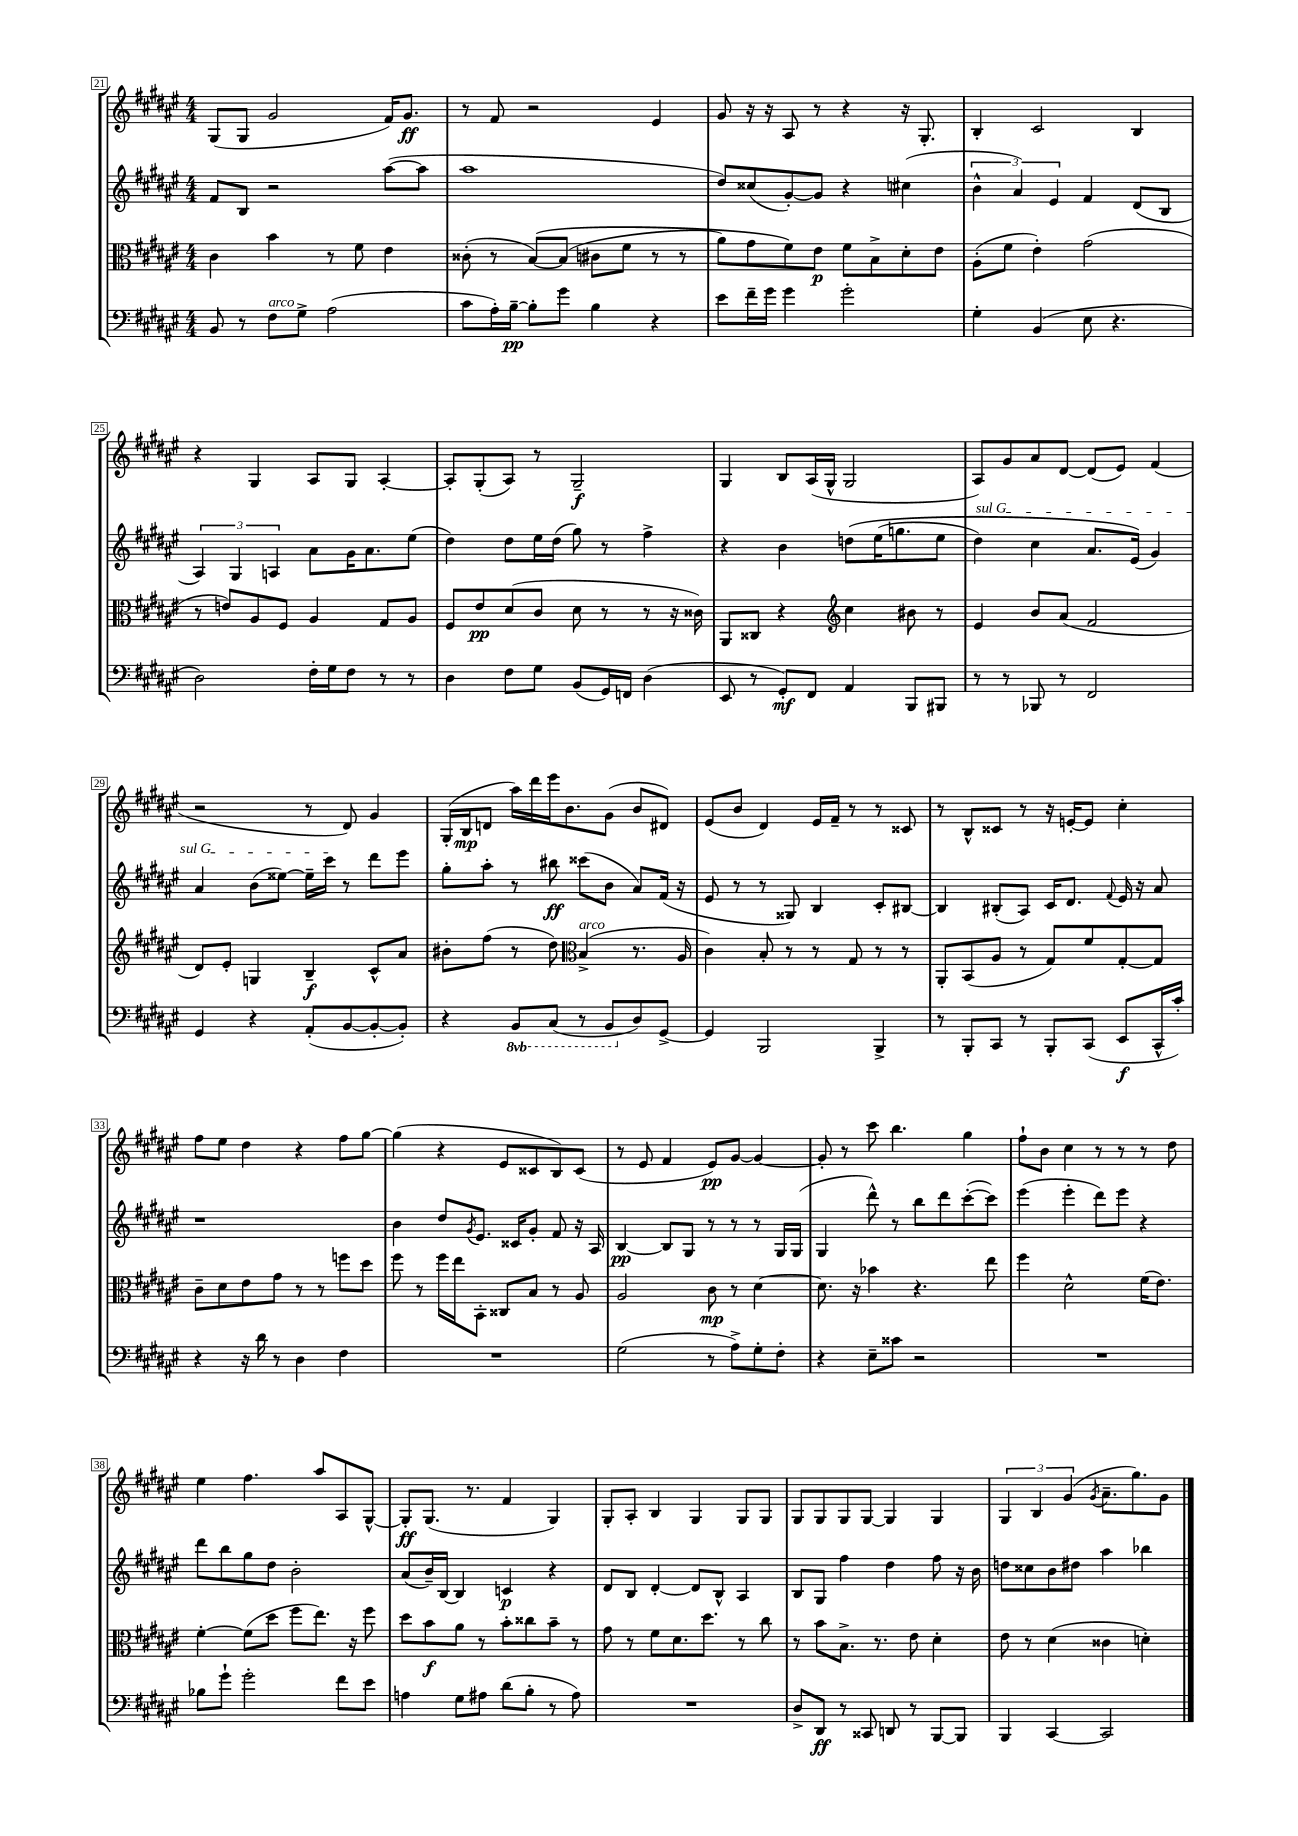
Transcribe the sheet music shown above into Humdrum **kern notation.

**kern	**dynam	**kern	**dynam	**kern	**dynam	**kern	**dynam
*part4	*part4	*part3	*part3	*part2	*part2	*part1	*part1
*staff4	*staff4	*staff3	*staff3	*staff2	*staff2	*staff1	*staff1
*clefF4	*	*clefC3	*	*clefG2	*	*clefG2	*
*k[f#c#g#d#a#e#]	*	*k[f#c#g#d#a#e#]	*	*k[f#c#g#d#a#e#]	*	*k[f#c#g#d#a#e#]	*
*M4/4	*	*M4/4	*	*M4/4	*	*M4/4	*
=21	=21	=21	=21	=21	=21	=21	=21
8BB/	.	4c#\	.	8f#/L	.	(8G#/L	.
8r	.	.	.	8B/J	.	8G#/J	.
!LO:TX:a:i:t=arco	!	!	!	!	!	!	!
8F#\L	.	4b\	.	2r	.	2g#/	.
8G#^\J	.	.	.	.	.	.	.
(2A#\	.	8r	.	.	.	.	.
.	.	8f#\	.	.	.	.	.
.	.	4e#\	.	([8aa#\L	.	16f#/KL)	.
.	.	.	.	.	.	8.g#/J	ff
.	.	.	.	8aa#\J]	.	.	.
=22	=22	=22	=22	=22	=22	=22	=22
8c#\L	.	(8c##X'\	.	1aa#	.	8r	.
16A#'\L)	.	8r	.	.	.	8f#/	.
[16B~\JJ	pp	.	.	.	.	.	.
8B'\L]	.	([8B/L)	.	.	.	2r	.
8g#\J	.	(8B/J]	.	.	.	.	.
4B\	.	8c#X\L	.	.	.	.	.
.	.	8f#\J	.	.	.	.	.
4r	.	8r	.	.	.	4e#/	.
.	.	8r	.	.	.	.	.
=23	=23	=23	=23	=23	=23	=23	=23
8e#\L	.	8a#\L)	.	8dd#/L)	.	8g#/	.
16f#~\L	.	8g#\	.	(8cc##X/	.	16r	.
16g#\JJ	.	.	.	.	.	16r	.
4g#\	.	8f#\)	.	[8g#'/)	.	8A#/	.
.	.	8e#\J	p	8g#/J]	.	8r	.
2g#'\	.	8f#\L	.	4r	.	4r	.
.	.	8B^\	.	.	.	.	.
.	.	8d#'\	.	(4cc#X\	.	16r	.
.	.	.	.	.	.	8.G#'/	.
.	.	8e#\J	.	.	.	.	.
=24	=24	=24	=24	=24	=24	=24	=24
4G#'\	.	(8A#'\L	.	6b^^\	.	4B'/	.
.	.	8f#\J	.	.	.	.	.
.	.	.	.	6a#/)	.	.	.
(4BB/	.	4e#'\)	.	.	.	2c#/	.
.	.	.	.	6e#/	.	.	.
8E#\	.	(2g#\	.	4f#/	.	.	.
4.r	.	.	.	.	.	.	.
.	.	.	.	(8d#/L	.	4B/	.
.	.	.	.	8B/J	.	.	.
!!LO:LB:g=z
=25	=25	=25	=25	=25	=25	=25	=25
2D#\)	.	8r	.	6A#/)	.	4r	.
.	.	8en/L)	.	.	.	.	.
.	.	.	.	6G#/	.	.	.
.	.	8A#/	.	.	.	4G#/	.
.	.	.	.	6An/	.	.	.
.	.	8F#/J	.	.	.	.	.
16F#'\LL	.	4A#/	.	8a#\L	.	8A#/L	.
16G#\J	.	.	.	.	.	.	.
8F#\J	.	.	.	16g#\K	.	8G#/J	.
.	.	.	.	8.a#\	.	.	.
8r	.	8G#/L	.	.	.	[4A#'/	.
8r	.	8A#/J	.	(8ee#\J	.	.	.
=26	=26	=26	=26	=26	=26	=26	=26
4D#\	.	8F#/L	.	4dd#\)	.	8A#'/L]	.
.	.	8e#/	pp	.	.	(8G#'/	.
8F#\L	.	(8d#/	.	8dd#\L	.	8A#/J)	.
8G#\J	.	8c#/J	.	16ee#\L	.	8r	.
.	.	.	.	(16dd#\JJ	.	.	.
(8BB/L	.	8d#\	.	8gg#\)	.	2G#~/	f
16GG#/L)	.	8r	.	8r	.	.	.
16FFn/JJ	.	.	.	.	.	.	.
(4D#\	.	8r	.	4ff#^\	.	.	.
.	.	16r	.	.	.	.	.
.	.	16c##X\)	.	.	.	.	.
=27	=27	=27	=27	=27	=27	=27	=27
8EE#/	.	8AA#/L	.	4r	.	4G#/	.
8r	.	8C##X/J	.	.	.	.	.
8GG#'/L)	mf	4r	.	4b\	.	8B/L	.
8FF#/J	.	.	.	.	.	(16A#/L	.
.	.	.	.	.	.	16G#^^/JJ	.
*	*	*clefG2	*	*	*	*	*
4AA#/	.	4cc#\	.	(8ddn\L	.	2G#/	.
.	.	.	.	(16ee#\K	.	.	.
.	.	.	.	8.ggn\	.	.	.
8BBB/L	.	8b#X\	.	.	.	.	.
8BBB#X/J	.	8r	.	8ee#\J	.	.	.
=28	=28	=28	=28	=28	=28	=28	=28
!	!	!	!	!LO:TX:a:i:t=sul G	!	!	!
8r	.	4e#/	.	4dd#\)	.	8A#/L)	.
8r	.	.	.	.	.	8g#/	.
8BBB-X/	.	8b/L	.	4cc#\	.	8a#/	.
8r	.	(8a#/J	.	.	.	[8d#/J	.
2FF#/	.	2f#/	.	8.a#/L	.	(8d#/L]	.
.	.	.	.	.	.	8e#/J)	.
.	.	.	.	(16e#/Jk)	.	.	.
.	.	.	.	4g#/)	.	(4f#/	.
!!LO:LB:g=z
=29	=29	=29	=29	=29	=29	=29	=29
4GG#/	.	8d#/L)	.	4a#/	.	2r	.
.	.	8e#'/J	.	.	.	.	.
4r	.	4Gn/	.	(8b\L	.	.	.
.	.	.	.	[8ee##X\J)	.	.	.
(8AA#'/L	.	4B~/	f	16ee##~\LL]	.	8r	.
.	.	.	.	16ccc#\JJ	.	.	.
[8BB/	.	.	.	8r	.	8d#/)	.
8BB'/_	.	8c#^^/L	.	8ddd#\L	.	4g#/	.
8BB'/J])	.	8a#/J	.	8eee#\J	.	.	.
=30	=30	=30	=30	=30	=30	=30	=30
4r	.	8b#X'\L	.	8gg#'\L	.	(16G#'/LL	.
.	.	.	.	.	.	16B/J	mp
.	.	(8ff#\J	.	8aa#'\J	.	8dn/J	.
*8ba	*	*	*	*	*	*	*
8BBB/L	.	8r	.	8r	.	16aa#\LL)	.
.	.	.	.	.	.	16ddd#\	.
(8CC#/J	.	8dd#\)	.	8bb#X\	ff	16eee#\J	.
.	.	.	.	.	.	8.b\	.
*	*	*clefC3	*	*	*	*	*
!	!	!LO:TX:a:i:t=arco	!	!	!	!	!
8r	.	(4B^/	.	(8ccc##X\L	.	.	.
8BBB/L	.	.	.	8b\J	.	(8g#\J	.
*X8ba	*	*	*	*	*	*	*
8D#/)	.	8.r	.	8a#/L)	.	8b/L	.
[8GG#^/J	.	.	.	(16f#/Jk	.	8d#X/J)	.
.	.	16A#/	.	16r	.	.	.
=31	=31	=31	=31	=31	=31	=31	=31
4GG#/]	.	4c#\)	.	8e#/	.	(8e#/L	.
.	.	.	.	8r	.	8b/J	.
2BBB/	.	8B'/	.	8r	.	4d#/)	.
.	.	8r	.	8G##X/)	.	.	.
.	.	8r	.	4B/	.	16e#/LL	.
.	.	.	.	.	.	16f#~/JJ	.
.	.	8G#/	.	.	.	8r	.
4BBB^/	.	8r	.	8c#'/L	.	8r	.
.	.	8r	.	[8B#X/J	.	8c##X/	.
=32	=32	=32	=32	=32	=32	=32	=32
8r	.	8AA#'/L	.	4B#/]	.	8r	.
8BBB'/L	.	(8BB/	.	.	.	8B^^/L	.
8CC#/J	.	8A#/J	.	(8B#X'/L	.	8c##X/J	.
8r	.	8r	.	8A#/J)	.	8r	.
8BBB'/L	.	8G#/L)	.	16c#/KL	.	16r	.
.	.	.	.	8.d#/J	.	[16en'/KL	.
(8CC#/J	.	8f#/	.	.	.	8e/J]	.
.	.	.	.	8qqf#/	.	.	.
8EE#/L	f	[8G#'/	.	16e#/	.	4cc#'\	.
.	.	.	.	16r	.	.	.
16CC#^^/L	.	8G#/J]	.	8a#/	.	.	.
16c#'/JJ)	.	.	.	.	.	.	.
!!LO:LB:g=z
=33	=33	=33	=33	=33	=33	=33	=33
4r	.	8c#~\L	.	1r	.	8ff#\L	.
.	.	8d#\	.	.	.	8ee#\J	.
16r	.	8e#\	.	.	.	4dd#\	.
16d#\	.	.	.	.	.	.	.
8r	.	8g#\J	.	.	.	.	.
4D#\	.	8r	.	.	.	4r	.
.	.	8r	.	.	.	.	.
4F#\	.	8ffn\L	.	.	.	8ff#\L	.
.	.	8dd#\J	.	.	.	[8gg#\J	.
=34	=34	=34	=34	=34	=34	=34	=34
1r	.	8ff#\	.	4b\	.	(4gg#\]	.
.	.	8r	.	.	.	.	.
.	.	16ff#\LL	.	8dd#/L	.	4r	.
.	.	16ee#\J	.	.	.	.	.
.	.	.	.	8qg#/	.	.	.
.	.	8BB'\J	.	8.e#/J	.	.	.
.	.	8C##X/L	.	.	.	8e#/L	.
.	.	.	.	16c##X/KL	.	.	.
.	.	8B/J	.	8g#'/J	.	8c##X/	.
.	.	8r	.	8f#/	.	8B/)	.
.	.	8A#/	.	16r	.	(8c##/J	.
.	.	.	.	16A#/	.	.	.
=35	=35	=35	=35	=35	=35	=35	=35
(2G#\	.	2A#/	.	[4B/	pp	8r	.
.	.	.	.	.	.	8e#/	.
.	.	.	.	8B/L]	.	4f#/	.
.	.	.	.	8G#/J	.	.	.
8r	.	8c#\	mp	8r	.	8e#/L)	pp
8A#^\L)	.	8r	.	8r	.	[8g#/J	.
8G#'\	.	[4d#\	.	8r	.	4g#/_	.
8F#'\J	.	.	.	16G#/LL	.	.	.
.	.	.	.	(16G#/JJ	.	.	.
=36	=36	=36	=36	=36	=36	=36	=36
4r	.	8.d#\]	.	4G#/	.	8g#'/]	.
.	.	.	.	.	.	8r	.
.	.	16r	.	.	.	.	.
8E#~\L	.	4b-X\	.	8ddd#^^\)	.	8ccc#\	.
8c##X\J	.	.	.	8r	.	4.bb\	.
2r	.	4.r	.	8bb\L	.	.	.
.	.	.	.	8ddd#\	.	.	.
.	.	.	.	([8ccc#'\	.	4gg#\	.
.	.	8ee#\	.	8ccc#\J])	.	.	.
=37	=37	=37	=37	=37	=37	=37	=37
1r	.	4ff#\	.	(4eee#\	.	8ff#`\L	.
.	.	.	.	.	.	8b\J	.
.	.	2d#^^\	.	4eee#'\	.	4cc#\	.
.	.	.	.	8ddd#\L)	.	8r	.
.	.	.	.	8eee#\J	.	8r	.
.	.	(16f#\KL	.	4r	.	8r	.
.	.	8.e#\J)	.	.	.	.	.
.	.	.	.	.	.	8dd#\	.
!!LO:LB:g=z
=38	=38	=38	=38	=38	=38	=38	=38
8B-X\L	.	[4f#'\	.	8ddd#\L	.	4ee#\	.
8g#`\J	.	.	.	8bb\	.	.	.
2g#'\	.	(8f#\L]	.	8gg#\	.	4.ff#\	.
.	.	8dd#\J	.	8dd#\J	.	.	.
.	.	8ff#\L	.	2b'\	.	.	.
.	.	8.ee#\J)	.	.	.	8aa#/L	.
8f#\L	.	.	.	.	.	8A#/	.
.	.	16r	.	.	.	.	.
8e#\J	.	8ff#\	.	.	.	[8G#^^/J	.
=39	=39	=39	=39	=39	=39	=39	=39
4An\	.	8dd#\L	.	(8a#/L	.	8G#'/L]	ff
.	.	8b\	f	16b~/L)	.	(8.G#/J	.
.	.	.	.	[16B/JJ	.	.	.
8G#\L	.	8a#\J	.	4B/]	.	.	.
.	.	.	.	.	.	8.r	.
8A#X\J	.	8r	.	.	.	.	.
(8d#\L	.	8b'\L	.	4cn/	p	4f#/	.
8B'\J	.	8cc##X\	.	.	.	.	.
8r	.	8b~\J	.	4r	.	4G#/)	.
8A#\)	.	8r	.	.	.	.	.
=40	=40	=40	=40	=40	=40	=40	=40
1r	.	8g#\	.	8d#/L	.	8G#'/L	.
.	.	8r	.	8B/J	.	8A#'/J	.
.	.	8f#\L	.	[4d#'/	.	4B/	.
.	.	8.d#\	.	.	.	.	.
.	.	.	.	8d#/L]	.	4G#/	.
.	.	8.dd#\J	.	.	.	.	.
.	.	.	.	8B^^/J	.	.	.
.	.	8r	.	4A#/	.	8G#/L	.
.	.	8cc#\	.	.	.	8G#/J	.
=41	=41	=41	=41	=41	=41	=41	=41
8D#^/L	.	8r	.	8B/L	.	8G#/L	.
8DD#/J	ff	8b\L	.	8G#/J	.	8G#/	.
8r	.	8.B^\J	.	4ff#\	.	8G#/	.
8CC##X/	.	.	.	.	.	[8G#/J	.
.	.	8.r	.	.	.	.	.
8DDn/	.	.	.	4dd#\	.	4G#/]	.
8r	.	8e#\	.	.	.	.	.
[8BBB/L	.	4d#'\	.	8ff#\	.	4G#/	.
8BBB/J]	.	.	.	16r	.	.	.
.	.	.	.	16b\	.	.	.
=42	=42	=42	=42	=42	=42	=42	=42
4BBB/	.	8e#\	.	8ddn\L	.	6G#/	.
.	.	8r	.	8cc##X\	.	.	.
.	.	.	.	.	.	6B/	.
[4CC#/	.	(4d#\	.	8b\	.	.	.
.	.	.	.	.	.	(6g#/	.
.	.	.	.	8dd#X\J	.	.	.
.	.	.	.	.	.	8qg#/	.
2CC#/]	.	4c##X\	.	4aa#\	.	8.a#~\L	.
.	.	.	.	.	.	8.gg#\)	.
.	.	4dn'\)	.	4bb-X\	.	.	.
.	.	.	.	.	.	8g#\J	.
==	==	==	==	==	==	==	==
*-	*-	*-	*-	*-	*-	*-	*-
